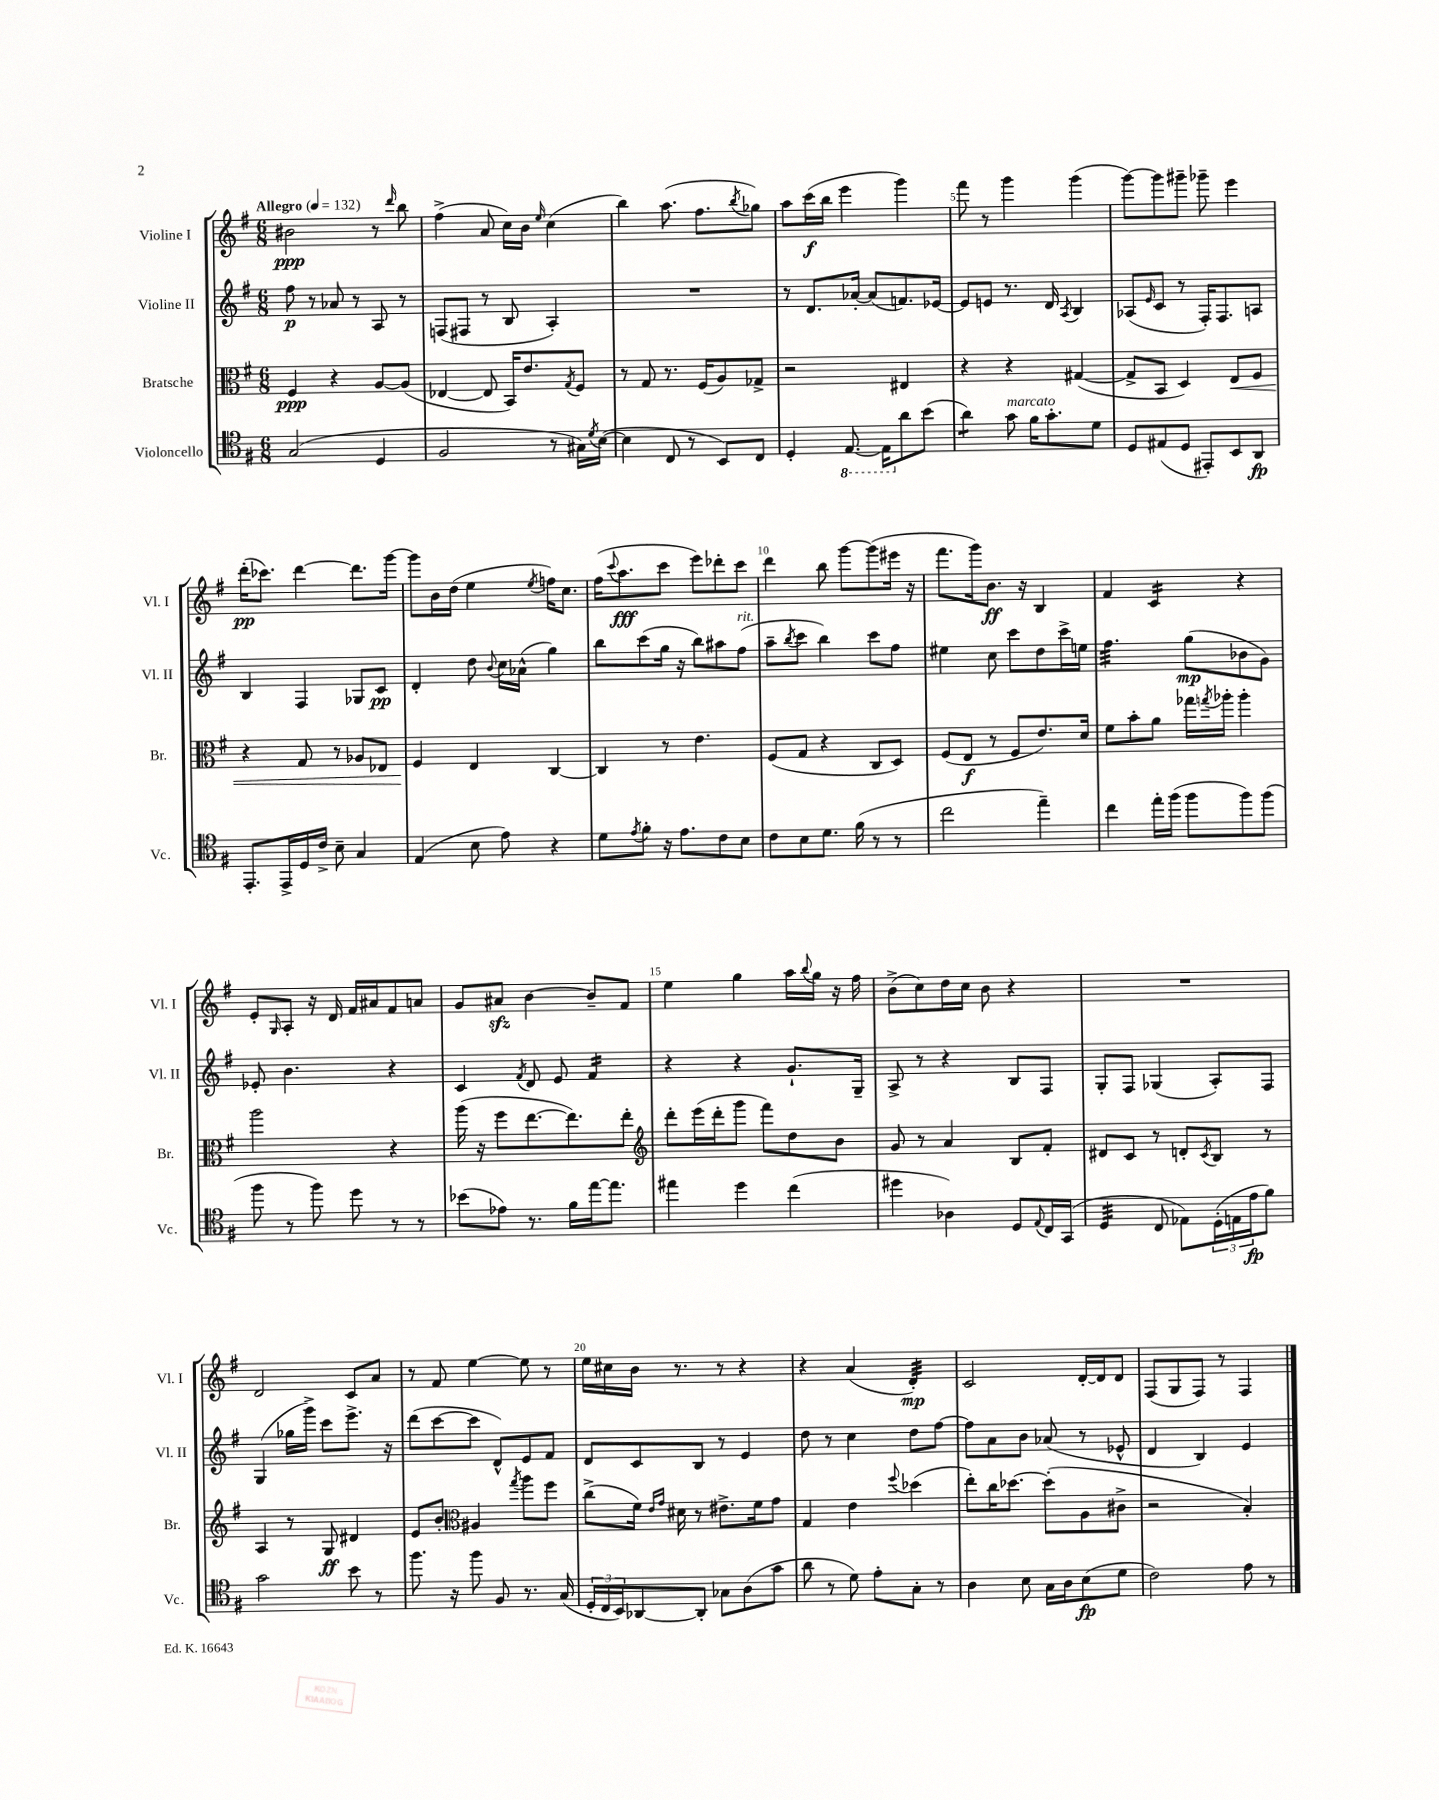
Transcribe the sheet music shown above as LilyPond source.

<<
\new StaffGroup <<
\new Staff = "s0" \with { instrumentName = "Violine I" shortInstrumentName = "Vl. I" } {
    \clef treble \key g \major \numericTimeSignature \time 6/8 \tempo "Allegro" 4 = 132
    bis'2\ppp r8 \grace { d'''16 } b''8 |
    fis''4->( a'8 c''16) b'16 \grace { e''16 } c''4( |
    b''4) a''8.( fis''8. \acciaccatura { b''8 } ges''8) |
    a''8 c'''16\f( b''16 e'''4 g'''4) |
    fis'''8 r8 g'''4 g'''4( |
    g'''8~) g'''8 gis'''8-- ges'''8-- e'''4 |
    d'''16-.\pp( ces'''8.) d'''4~ d'''8. g'''16~ |
    g'''8 b'16 d''16( e''4 \acciaccatura { e''8 } f''16) c''8. |
    fis''16( \appoggiatura { c'''8 } a''8.\fff c'''8 e'''8) des'''8-. c'''8 |
    d'''4 b''8 g'''8~ g'''8( eis'''16 r16 |
    fis'''8. g'''16) b'8.\ff r16 b4 |
    fis'4 c'4:16 r4 |
    e'8-. \grace { g16 } a8-. r16 d'16 fis'16 ais'16 fis'8 a'8 |
    g'8 ais'8\sfz b'4~ b'8-- fis'8 |
    e''4 g''4 a''16 \appoggiatura { b''8 } g''16 r16 fis''16 |
    b'8->( c''8) d''16 c''16 b'8 r4 |
    R2. |
    d'2 c'8 a'8 |
    r8 fis'8 e''4~ e''8 r8 |
    e''16 cis''16 b'16 r8. r8 r4 |
    r4 a'4( d'4:32-.\mp) |
    c'2 d'16~-. d'16 d'8 |
    fis8( g8 fis8) r8 fis4 \bar "|." |
}
\new Staff = "s1" \with { instrumentName = "Violine II" shortInstrumentName = "Vl. II" } {
    \clef treble \key g \major \numericTimeSignature \time 6/8
    fis''8\p r8 aes'8 r8 a8 r8 |
    f8( fis8 r8 b8 a4-.) |
    R2. |
    r8 d'8. aes'16~-. aes'8( f'8.) ees'16~ |
    ees'8 e'8 r8. d'16 \acciaccatura { a8 } b4 |
    aes8( \grace { e'16 } c'8 r8 fis16-.) fis8. a8 |
    b4 fis4 ges8 c'8\pp |
    d'4-. d''8 \appoggiatura { b'8 } c''16 aes'16-^( g''4) |
    b''8 c'''8( g''16 r16 b''8) ais''8 fis''8^\markup { \italic "rit." }( |
    a''8-- \acciaccatura { b''8 } c'''8 b''4) c'''8 fis''8 |
    eis''4 c''8 c'''8 d''8 c'''16-> e''16 |
    fis''4.:32 g''8\mp( bes'8 g'8) |
    ees'8-. b'4. r4 |
    c'4 \acciaccatura { fis'8 } d'8 e'8 fis'4:16 |
    r4 r4 g'8.-! g16-- |
    a8-> r8 r4 b8 fis8 |
    g8-. fis8 ges4( a8-.) fis8 |
    g4( ges''16 g'''16->) c'''8 e'''8.-> r16 |
    d'''8( c'''8~ c'''8 d'8-^) e'8 fis'8 |
    d'8 c'8 b8 r8 e'4 |
    d''8 r8 c''4 d''8 fis''8~ |
    fis''8 a'8 b'8 aes'8( r8 ees'8-^ |
    d'4 b4) e'4 \bar "|." |
}
\new Staff = "s2" \with { instrumentName = "Bratsche" shortInstrumentName = "Br." } {
    \clef alto \key g \major \numericTimeSignature \time 6/8
    fis4\ppp r4 a8~ a8( |
    ees4~ ees8 b,16) e'8. \acciaccatura { g8 } fis8 |
    r8 g8 r8. fis16( a8) ges8-> |
    r2 eis4 |
    r4 r4 gis4~( |
    gis8-> b,8 d4) e8\< fis8 |
    r4 g8 r8 aes8 ees8 |
    fis4\! e4 c4~ |
    c4 r8 e'4. |
    fis8( g8 r4 c8 d8) |
    fis8( e8\f r8 fis8 e'8.) d'16 |
    fis'8 b'8-. a'8 ges''16 \acciaccatura { g''8 } aes''16-. aes''4-. |
    a''2 r4 |
    a''16( r16 fis''8 e''8.~ e''8.) e''8-. |
    \clef treble d'''8-. e'''16( d'''16-. g'''8 fis'''8) d''8 b'8 |
    g'8 r8 a'4 b8 fis'8-. |
    dis'8 c'8 r8 d'8-. \acciaccatura { c'8 } b8 r8 |
    a4 r8 g8\ff dis'4 |
    e'8 b'8-. \clef alto ais4 \acciaccatura { g''8 } a''8 fis''8 |
    c''8->( fis'16) \grace { e'16 g'16 } dis'16 r8 eis'8.-> fis'16 g'8 |
    g4 e'4 \appoggiatura { fis''8 } des''4( |
    e''8-.) c''16 des''8.~ des''8-.( a8 cis'8-> |
    r2 b4-.) \bar "|." |
}
\new Staff = "s3" \with { instrumentName = "Violoncello" shortInstrumentName = "Vc." } {
    \clef tenor \key g \major \numericTimeSignature \time 6/8
    g2( d4 |
    fis2 r8 gis16) \acciaccatura { d'8 } b16~( |
    b4 c8 r8 b,8) c8 |
    d4-. \ottava #-1 e,8.~ e,16 \ottava #0 a'8 b'8( |
    a'4:8) g'8^\markup { \italic "marcato" } fis'16 g'8.-. d'8 |
    d8 eis8( d8 eis,8-.) b,8 a,8\fp |
    e,8.-. e,16-> d16 c'16-> b8-- g4 |
    e4( b8 e'8) r4 |
    d'8 \acciaccatura { e'8 } fis'8-. r16 e'8. c'8 b8 |
    c'8 b8 d'8. fis'16( r8 r8 |
    c''2 e''4--) |
    c''4 e''16-. fis''16( fis''8 fis''8) fis''8( |
    fis''8 r8 fis''8) d''8 r8 r8 |
    bes'8( ees'8) r8. fis'16 e''16~ e''8. |
    eis''4 d''4 c''4( |
    dis''4 aes4) d8 \appoggiatura { e8 } c16 g,16( |
    d4:32 c8 ees8) \tuplet 3/2 { d16-.( e16 e'16\fp } fis'8) |
    g'2 b'8 r8 |
    fis''8. r16 fis''8 fis8 r8. g16( |
    \tuplet 3/2 { d16-. c16 b,16) } aes,8~ aes,8-. ges8 a8( g'8 |
    a'8 r8 d'8) e'8-. g8-. r8 |
    a4 b8 g16 a16 b8\fp( d'8 |
    c'2) e'8 r8 \bar "|." |
}
>>
>>
\layout { \context { \Score \override BarNumber.break-visibility = ##(#f #t #t) barNumberVisibility = #(every-nth-bar-number-visible 5) } }
